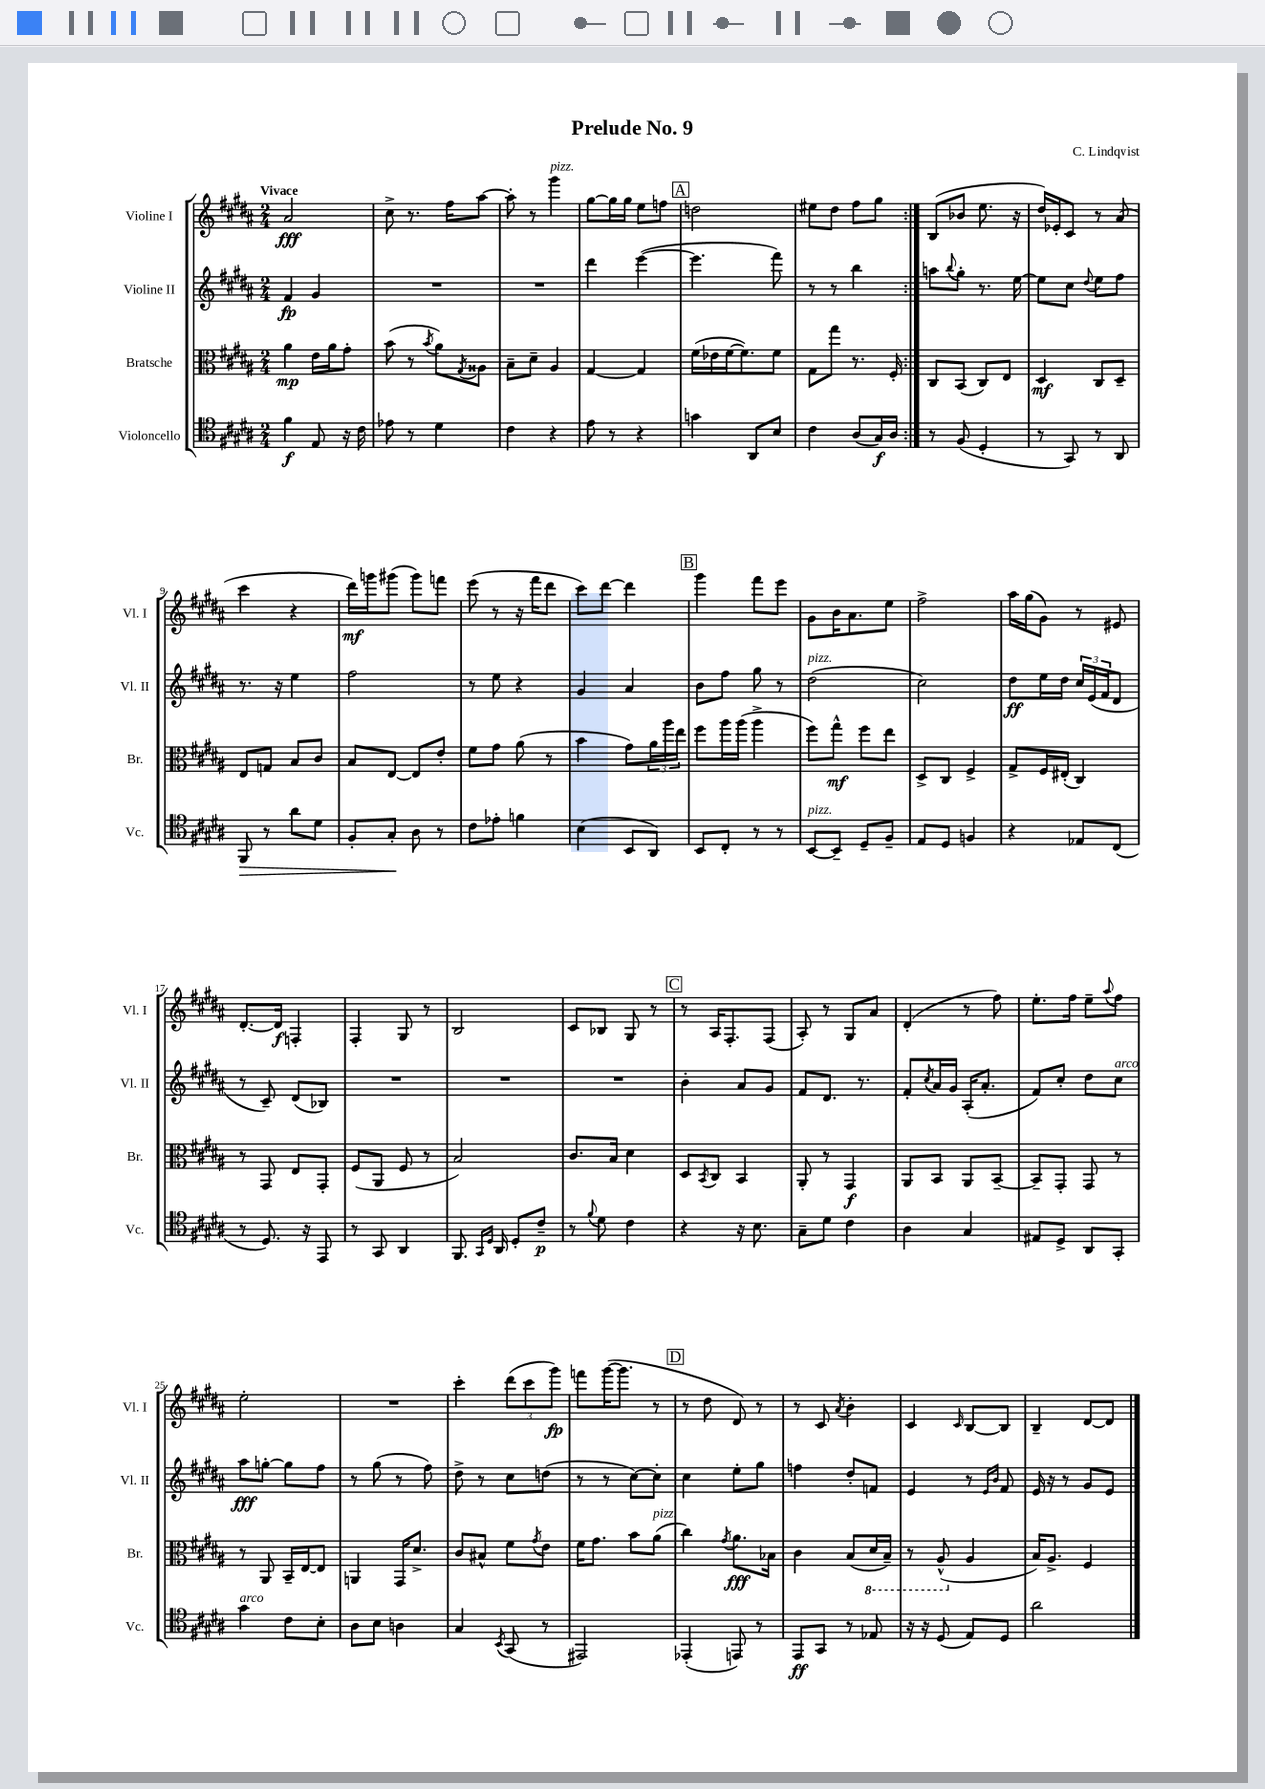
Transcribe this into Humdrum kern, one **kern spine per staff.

**kern	**dynam	**kern	**dynam	**kern	**dynam	**kern	**dynam
*part4	*part4	*part3	*part3	*part2	*part2	*part1	*part1
*staff4	*staff4	*staff3	*staff3	*staff2	*staff2	*staff1	*staff1
*I"Violoncello	*	*I"Bratsche	*	*I"Violine II	*	*I"Violine I	*
*I'Vc.	*	*I'Br.	*	*I'Vl. II	*	*I'Vl. I	*
*clefC4	*	*clefC3	*	*clefG2	*	*clefG2	*
*k[f#c#g#d#a#]	*	*k[f#c#g#d#a#]	*	*k[f#c#g#d#a#]	*	*k[f#c#g#d#a#]	*
*M2/4	*	*M2/4	*	*M2/4	*	*M2/4	*
=1	=1	=1	=1	=1	=1	=1	=1
!	!	!	!	!	!	!LO:TX:a:B:t=Vivace	!
4f#\	f	4a#\	mp	4f#/	fp	2a#/	fff
8E/	.	16e\LL	.	4g#/	.	.	.
.	.	16a#\J	.	.	.	.	.
16r	.	8g#'\J	.	.	.	.	.
16c#\	.	.	.	.	.	.	.
=2	=2	=2	=2	=2	=2	=2	=2
8e-X\	.	(8b\	.	2r	.	8cc#^\	.
8r	.	8r	.	.	.	8.r	.
.	.	8qb/	.	.	.	.	.
4d#\	.	8a#\L)	.	.	.	.	.
.	.	.	.	.	.	16ff#\KL	.
.	.	8qG#/	.	.	.	.	.
.	.	8A##X\J	.	.	.	[8aa#\J	.
=3	=3	=3	=3	=3	=3	=3	=3
4c#\	.	8B~\L	.	2r	.	8aa#'\]	.
.	.	8d#~\J	.	.	.	8r	.
!	!	!	!	!	!	!LO:TX:a:i:t=pizz.	!
4r	.	4A#/	.	.	.	4ggg#\	.
=4	=4	=4	=4	=4	=4	=4	=4
8e\	.	[4G#/	.	4ddd#\	.	[8gg#\L	.
8r	.	.	.	.	.	16gg#\L]	.
.	.	.	.	.	.	16gg#\JJ	.
4r	.	4G#/]	.	([4eee\	.	8ee\L	.
.	.	.	.	.	.	8ffn\J	.
!!LO:REH:place=s1:t=A
=5	=5	=5	=5	=5	=5	=5	=5
4gn\	.	(16f#\LL	.	4.eee\]	.	2ddn\	.
.	.	16e-X\	.	.	.	.	.
.	.	[16f#\J	.	.	.	.	.
.	.	8.f#\])	.	.	.	.	.
8AA#/L	.	.	.	.	.	.	.
8B/J	.	8f#\J	.	8fff#\)	.	.	.
=6	=6	=6	=6	=6	=6	=6	=6
4c#\	.	8G#\L	.	8r	.	8ee#X\L	.
.	.	8gg#\J	.	8r	.	8dd#\J	.
(8A#/L	.	8.r	.	4bb\	.	8ff#\L	.
16G#/L)	f	.	.	.	.	8gg#\J	.
16A#/JJ	.	16F#'/	.	.	.	.	.
=7:|!	=7:|!	=7:|!	=7:|!	=7:|!	=7:|!	=7:|!	=7:|!
8r	.	8C#/L	.	8aan\L	.	(8B/L	.
.	.	.	.	8qqbb/	.	.	.
(8F#/	.	(8BB/J	.	8gg#'\J	.	8b-X/J	.
4D#'/	.	8C#/L)	.	8.r	.	8.ee\	.
.	.	8E/J	.	.	.	.	.
.	.	.	.	[16ee\	.	16r	.
=8	=8	=8	=8	=8	=8	=8	=8
8r	.	4D#/	mf	8ee\L]	.	16dd#/LL)	.
.	.	.	.	.	.	16e-X'/J	.
8GG#/)	.	.	.	8cc#\J	.	8c#/J	.
.	.	.	.	8qqdd#/	.	.	.
8r	.	8C#/L	.	8ee\L	.	8r	.
8AA#/	.	8D#~/J	.	8ff#\J	.	(8a#/	.
!!LO:LB:g=z
=9	=9	=9	=9	=9	=9	=9	=9
!	!LO:HP:b	!	!	!	!	!	!
8FF#/	>	8E/L	.	8.r	.	4ccc#\	.
8r	.	8Gn/J	.	.	.	.	.
.	.	.	.	16r	.	.	.
8a#\L	.	8B/L	.	4ee\	.	4r	.
8d#\J	.	8c#/J	.	.	.	.	.
=10	=10	=10	=10	=10	=10	=10	=10
8F#'/L	.	8B/L	.	2ff#\	.	16ddd#\LL)	mf
.	.	.	.	.	.	16gggn\J	.
8G#'/J	.	[8E/J	.	.	.	(8ggg#X\J	.
8A#\	]	8E/L]	.	.	.	8ggg#\L)	.
8r	.	8e'/J	.	.	.	8fffn\J	.
=11	=11	=11	=11	=11	=11	=11	=11
8c#\L	.	8f#\L	.	8r	.	(8eee\	.
8e-X'\J	.	8g#\J	.	8ee\	.	8r	.
4fn\	.	(8a#\	.	4r	.	16r	.
.	.	.	.	.	.	16fff#\KL	.
.	.	8r	.	.	.	8ddd#\J	.
=12	=12	=12	=12	=12	=12	=12	=12
(4B\	.	4b\	.	4g#/	.	8ccc#\L)	.
.	.	.	.	.	.	[8ddd#\J	.
8BB/L	.	8g#\L)	.	4a#/	.	4ddd#\]	.
8AA#/J)	.	24a#\L	.	.	.	.	.
.	.	24aa#\	.	.	.	.	.
.	.	24ee\JJ	.	.	.	.	.
!!LO:REH:place=s1:t=B
=13	=13	=13	=13	=13	=13	=13	=13
8BB/L	.	8ff#\L	.	8b\L	.	4ggg#\	.
8C#'/J	.	16aa#\L	.	8ff#\J	.	.	.
.	.	(16aa#\JJ	.	.	.	.	.
8r	.	4aa#^\	.	8gg#\	.	8fff#\L	.
8r	.	.	.	8r	.	8eee\J	.
=14	=14	=14	=14	=14	=14	=14	=14
!	!	!	!	!LO:TX:a:i:t=pizz.	!	!	!
!LO:TX:a:i:t=pizz.	!	!	!	!	!	!	!
[8BB/L	.	8ff#\L)	.	(2dd#\	.	8g#\L	.
8BB~/J]	.	8gg#^^\J	mf	.	.	16b\K	.
.	.	.	.	.	.	8.a#\	.
8D#~/L	.	8ff#\L	.	.	.	.	.
8F#~/J	.	8ee\J	.	.	.	8ee\J	.
=15	=15	=15	=15	=15	=15	=15	=15
8E/L	.	8D#^/L	.	2cc#\)	.	2ff#^\	.
8D#/J	.	8C#/J	.	.	.	.	.
4Fn/	.	4F#^/	.	.	.	.	.
=16	=16	=16	=16	=16	=16	=16	=16
4r	.	8G#^/L	.	8dd#\L	ff	16aa#\LL	.
.	.	.	.	.	.	(16gg#\J	.
.	.	16F#/L	.	16ee\L	.	8g#\J)	.
.	.	(16E#X'/JJ	.	16dd#\JJ	.	.	.
8E-X/L	.	4C#/)	.	24cc#/LL	.	8r	.
.	.	.	.	(24e/	.	.	.
.	.	.	.	24f#/J	.	.	.
(8C#/J	.	.	.	8d#/J	.	8e#X/	.
!!LO:LB:g=z
=17	=17	=17	=17	=17	=17	=17	=17
8r	.	8r	.	8r	.	[8.d#'/L	.
8.D#/)	.	8GG#/	.	8c#~/)	.	.	.
.	.	.	.	.	.	16d#/Jk]	f
.	.	8E/L	.	(8d#/L	.	4Fn'/	.
16r	.	.	.	.	.	.	.
8EE/	.	8GG#'/J	.	8B-X/J)	.	.	.
=18	=18	=18	=18	=18	=18	=18	=18
8r	.	(8F#/L	.	2r	.	4F#'/	.
8GG#/	.	8AA#/J	.	.	.	.	.
4AA#/	.	8F#/	.	.	.	8G#/	.
.	.	8r	.	.	.	8r	.
=19	=19	=19	=19	=19	=19	=19	=19
8.FF#/	.	2B/)	.	2r	.	2B/	.
16qqGG#/LL	.	.	.	.	.	.	.
16qqD#/JJ	.	.	.	.	.	.	.
16AA#/	.	.	.	.	.	.	.
8D#'/L	.	.	.	.	.	.	.
8c#~/J	p	.	.	.	.	.	.
=20	=20	=20	=20	=20	=20	=20	=20
8r	.	8.c#/L	.	2r	.	8c#/L	.
8qqf#/	.	.	.	.	.	.	.
8d#\	.	.	.	.	.	8B-X/J	.
.	.	16B/Jk	.	.	.	.	.
4c#\	.	4d#\	.	.	.	8G#/	.
.	.	.	.	.	.	8r	.
!!LO:REH:place=s1:t=C
=21	=21	=21	=21	=21	=21	=21	=21
4r	.	8D#/L	.	4b'\	.	8r	.
.	.	8qBB/	.	.	.	.	.
.	.	8C#/J	.	.	.	16A#/KL	.
.	.	.	.	.	.	8.F#'/	.
16r	.	4BB/	.	8a#/L	.	.	.
8.B\	.	.	.	.	.	.	.
.	.	.	.	8g#/J	.	(8F#/J	.
=22	=22	=22	=22	=22	=22	=22	=22
8G#~\L	.	8AA#'/	.	8f#/L	.	8A#'/)	.
8d#\J	.	8r	.	8.d#/J	.	8r	.
4c#\	.	4GG#/	f	.	.	8G#/L	.
.	.	.	.	8.r	.	.	.
.	.	.	.	.	.	8a#/J	.
=23	=23	=23	=23	=23	=23	=23	=23
4A#\	.	8AA#/L	.	8f#'/L	.	(4d#'/	.
.	.	.	.	8qcc#/	.	.	.
.	.	8BB/J	.	16a#/L	.	.	.
.	.	.	.	16g#/JJ	.	.	.
4G#/	.	8AA#/L	.	(16A#'/KL	.	8r	.
.	.	.	.	8.a#'/J	.	.	.
.	.	[8BB~/J	.	.	.	8ff#\)	.
=24	=24	=24	=24	=24	=24	=24	=24
8E#X/L	.	8BB~/L]	.	8f#/L)	.	8.ee'\L	.
8D#^/J	.	8GG#'/J	.	8cc#'/J	.	.	.
.	.	.	.	.	.	16ff#\Jk	.
8AA#/L	.	8GG#/	.	8dd#\L	.	8ee~\L	.
.	.	.	.	.	.	8qqaa#/	.
!	!	!	!	!LO:TX:a:i:t=arco	!	!	!
8GG#'/J	.	8r	.	8cc#\J	.	8ff#\J	.
!!LO:LB:g=z
=25	=25	=25	=25	=25	=25	=25	=25
!LO:TX:a:i:t=arco	!	!	!	!	!	!	!
4g#\	.	8r	.	8aa#\L	fff	2ee'\	.
.	.	8AA#/	.	[8ggn'\J	.	.	.
8c#\L	.	16BB~/LL	.	8gg\L]	.	.	.
.	.	[16E/J	.	.	.	.	.
8B'\J	.	8E/J]	.	8ff#\J	.	.	.
=26	=26	=26	=26	=26	=26	=26	=26
8A#\L	.	4AAn/	.	8r	.	2r	.
8B\J	.	.	.	(8gg#\	.	.	.
4An\	.	16GG#/KL	.	8r	.	.	.
.	.	8.d#^/J	.	.	.	.	.
.	.	.	.	8ff#\)	.	.	.
=27	=27	=27	=27	=27	=27	=27	=27
4G#/	.	8c#/L	.	8dd#^\	.	4ccc#'\	.
.	.	8B#X^^/J	.	8r	.	.	.
8qBB/	.	.	.	.	.	.	.
(8GG#/	.	8f#\L	.	8cc#\L	.	(12ddd#\L	.
.	.	.	.	.	.	12ccc#\	.
.	.	8qg#/	.	.	.	.	.
8r	.	8e\J	.	(8ddn\J	.	.	.
.	.	.	.	.	.	12ggg#\J)	fp
=28	=28	=28	=28	=28	=28	=28	=28
2EE#X/)	.	16f#\KL	.	8r	.	8fffn\L	.
.	.	8.g#\J	.	.	.	.	.
.	.	.	.	8r	.	([16ggg#\K	.
.	.	.	.	.	.	8.ggg#\J]	.
.	.	8b\L	.	[8cc#\L)	.	.	.
!	!	!LO:TX:a:i:t=pizz.	!	!	!	!	!
.	.	(8a#\J	.	8cc#'\J]	.	8r	.
!!LO:REH:place=s1:t=D
=29	=29	=29	=29	=29	=29	=29	=29
(4EE-X'/	.	4cc#\)	.	4cc#\	.	8r	.
.	.	.	.	.	.	8dd#\	.
.	.	8qg#/	.	.	.	.	.
8EEn/)	.	8.a#\L	fff	8ee'\L	.	8d#/)	.
8r	.	.	.	8gg#\J	.	8r	.
.	.	16B-X\Jk	.	.	.	.	.
=30	=30	=30	=30	=30	=30	=30	=30
8EE/L	ff	4c#\	.	4ffn\	.	8r	.
8GG#/J	.	.	.	.	.	8c#/	.
.	.	.	.	.	.	8qa#/	.
8r	.	(8B/L	.	8dd#'/L	.	4b'\	.
*	*	*8ba	*	*	*	*	*
8E-X/	.	16D#/L	.	8fn/J	.	.	.
.	.	16BB~/JJ)	.	.	.	.	.
=31	=31	=31	=31	=31	=31	=31	=31
16r	.	8r	.	4e/	.	4c#/	.
16r	.	.	.	.	.	.	.
(8D#/	.	(8AA#^^/	.	.	.	.	.
.	.	.	.	.	.	16qqc#/	.
*	*	*X8ba	*	*	*	*	*
8E/L)	.	4A#/	.	8r	.	[8B/L	.
.	.	.	.	16qqe/LL	.	.	.
.	.	.	.	16qqb/JJ	.	.	.
8D#/J	.	.	.	8f#/	.	8B/J]	.
=32	=32	=32	=32	=32	=32	=32	=32
2a#\	.	16B/KL)	.	16e/	.	4B~/	.
.	.	8.A#^/J	.	16r	.	.	.
.	.	.	.	8r	.	.	.
.	.	4F#/	.	8g#/L	.	[8d#/L	.
.	.	.	.	8e/J	.	8d#/J]	.
==	==	==	==	==	==	==	==
*-	*-	*-	*-	*-	*-	*-	*-
